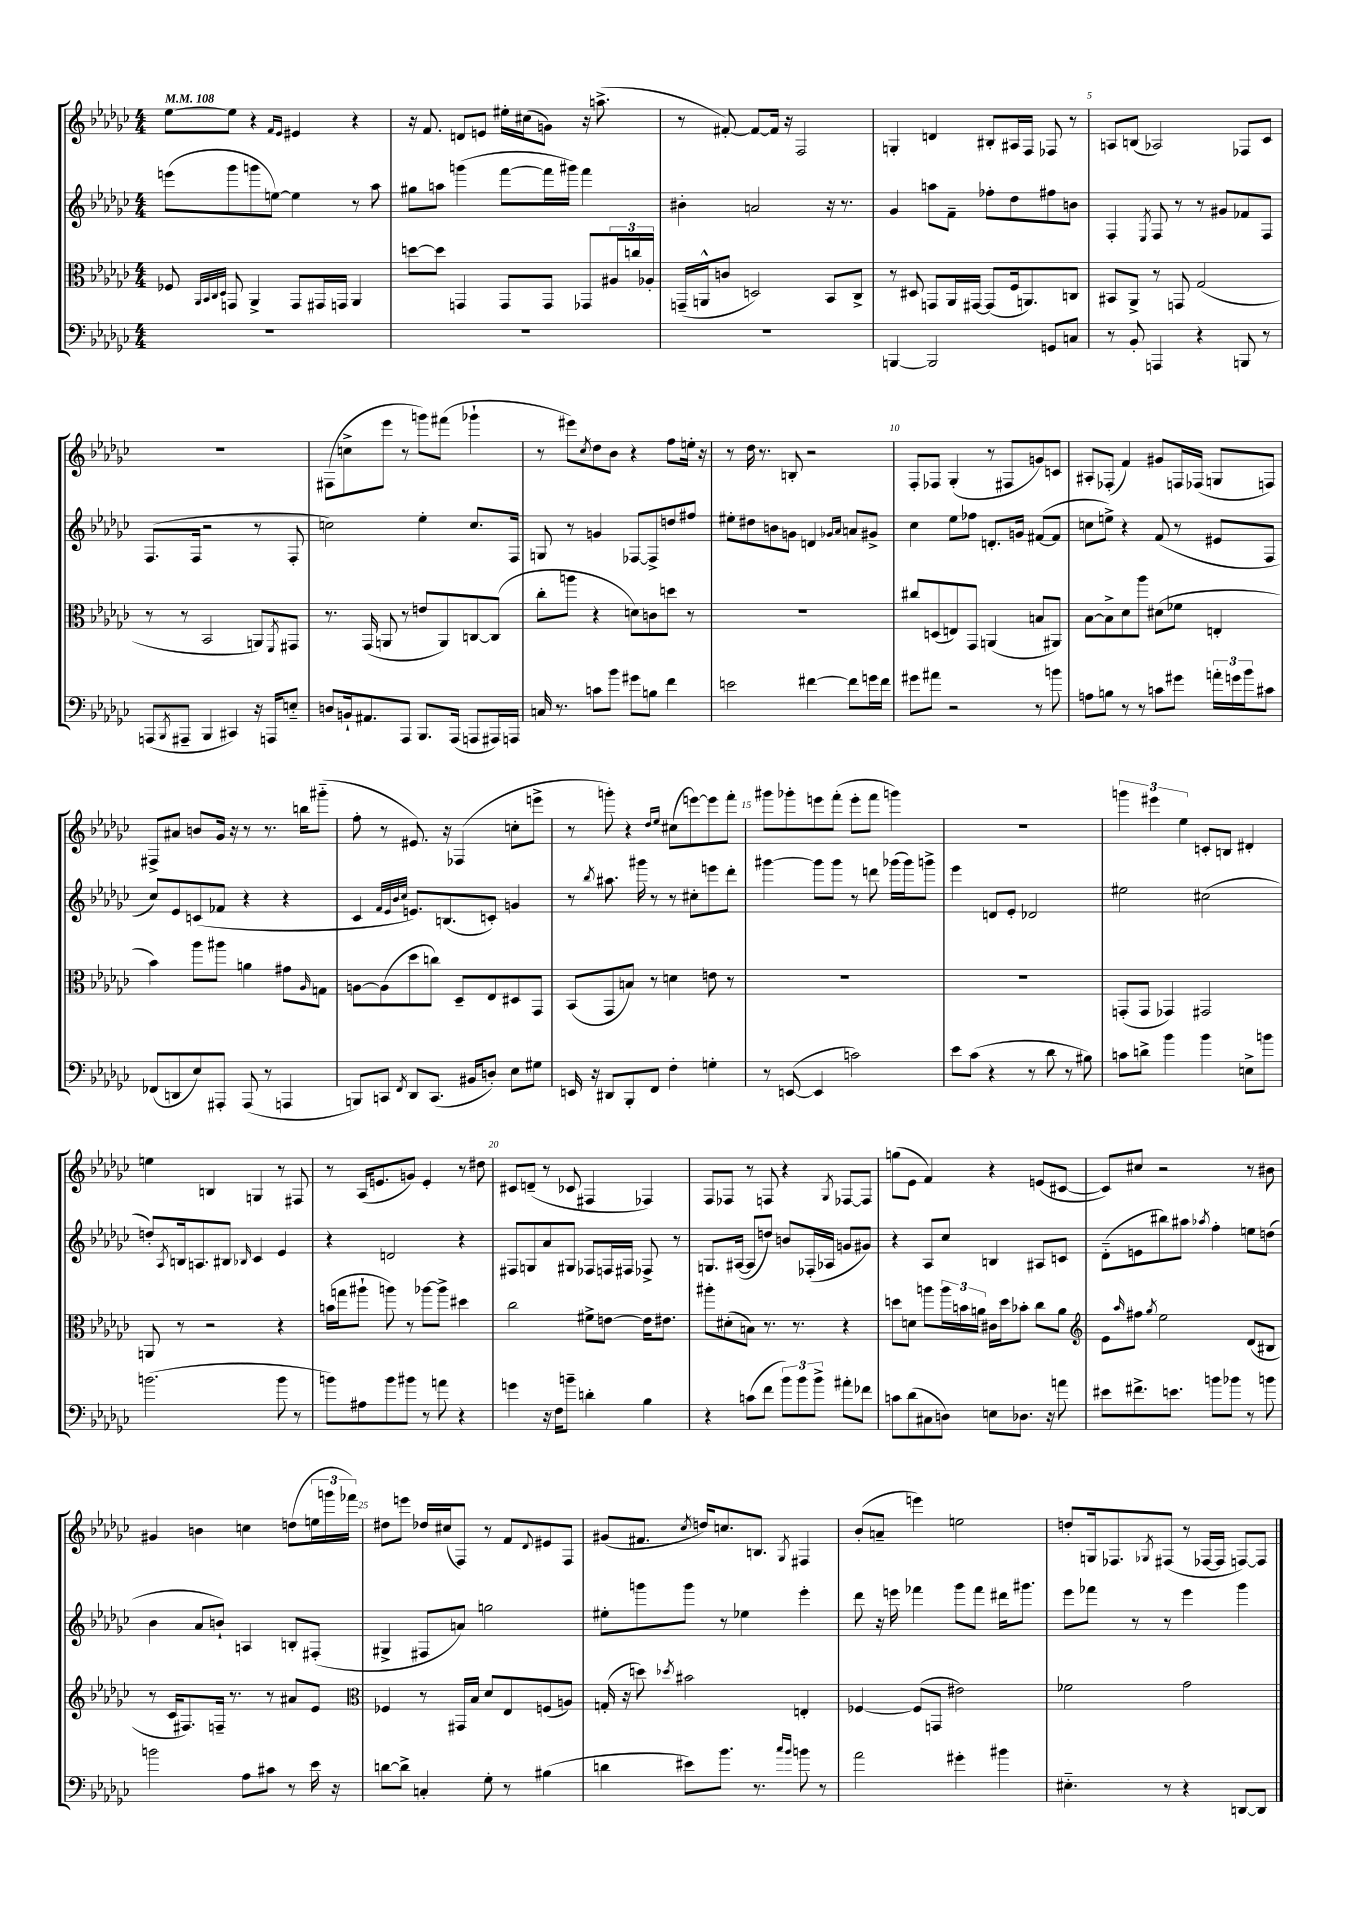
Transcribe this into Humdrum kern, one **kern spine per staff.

**kern	**kern	**kern	**kern
*staff4	*staff3	*staff2	*staff1
*clefF4	*clefC3	*clefG2	*clefG2
*k[b-e-a-d-g-c-]	*k[b-e-a-d-g-c-]	*k[b-e-a-d-g-c-]	*k[b-e-a-d-g-c-]
*M4/4	*M4/4	*M4/4	*M4/4
*MM108	*MM108	*MM108	*MM108
1r	8F-/	(8eee\L	[8ee-\L
.	32qqAA-/LLL	.	.
.	32qqBB-/	.	.
.	32qqC-/	.	.
.	32qqD-/JJJ	.	.
.	8GG/	8ggg-\	8ee-\]J
.	4AA-^/	8ggg\	4r
.	.	[8ee\J)	.
.	.	.	16qqf/LL
.	.	.	16qqe-/JJ
.	8GG/L	4ee\]	4e#/
.	16GG#/L	.	.
.	16GG/JJ	.	.
.	4AA-/	8r	4r
.	.	8aa-\	.
=	=	=	=
1r	[8dd\L	8gg#\L	16r
.	.	.	8.f/
.	8dd\]J	8aa\J	.
.	4GG/	(4ggg\	8d/L
.	.	.	8e/J
.	8GG/L	[8fff\L	16ee#'\LL
.	.	.	(16cc#\J
.	8GG/J	16fff\]L	8g\J)
.	.	16ggg#\JJ)	.
.	8GG-/L	4fff\	16r
.	.	.	(8.aa^\
.	24A#/L	.	.
.	24cc/	.	.
.	24A-'/JJ	.	.
=	=	=	=
1r	(16GG~/LL	4b#'\	8r
.	16AA^^/J	.	.
.	8c/J	.	[8f#'/)
.	2D/)	2a/	8f#/_L
.	.	.	16f#/]Jk
.	.	.	16r
.	.	.	2F/
.	8BB-/L	16r	.
.	.	8.r	.
.	8C-^/J	.	.
=	=	=	=
[4BBB/	8r	4g-/	4G'/
.	8D#/	.	.
2BBB/]	8GG/L	8aa\L	4d/
.	16AA-/L	8f~\J	.
.	[16GG#/JJ	.	.
.	(8GG#/]L	8ff-'\L	8B#'/L
.	16F/k	8dd-\	16A#/L
.	8.AA/)	.	16F/JJ
8GG/L	.	8ff#\	8F-/
8C/J	8C/J	8b\J	8r
=	=	=	=
8r	8BB#/L	4F'/	8A/L
8BB-'/	8AA-^/J	.	(8B/J
.	.	8qE-/	.
4AAA/	8r	8F/	2A-/)
.	8GG/	8r	.
4r	(2G-/	8r	.
.	.	8g#/L	.
8BBB/	.	8f-/	8F-/L
8r	.	8F/J	8c-/J
=	=	=	=
(8AAA/L	8r	(8.F/L	1r
8qBBB-/	.	.	.
8AAA#~/J	8r	.	.
.	.	16F/Jk	.
4BBB-/	2BB-/	2r	.
4CC#/)	.	.	.
16r	8AA/L)	8r	.
16AAA/LK	.	.	.
.	8qFF/	.	.
8E'~/J	8GG#/J	8F'/	.
=	=	=	=
8D/L	8.r	2cc\)	(8F#\L
16BB`/k	.	.	8cc^\
8.AA#/	(16GG-/	.	.
.	8AA/	.	8eee-\J
8AAA-/J	8r	.	8r
8.BBB-/L	8e/L	4ee-'\	8ggg\L)
.	8AA/)	.	(8fff#\J
(16AAA-/Jk	.	.	.
8AAA/L	[8C/	8.cc/L	4ggg-`\
16AAA#/L)	(8C/]J	.	.
16AAA/JJ	.	16F/Jk	.
=	=	=	=
16C/	8cc-'\L	8G/	8r
8.r	.	.	.
.	8aa\J	8r	8eee#\L)
.	.	.	8qcc-/
8c\L	4r	4g/	8dd-\
8b-\J	.	.	8b-\J
8g#\L	8d\L)	[8F-/L	4r
8B\J	8c\	8F-^/]	.
4f\	8dd\J	8dd/	8ff\L
.	8r	8ff#/J	16ee'\Jk
.	.	.	16r
=	=	=	=
2e\	1r	8ee#'\L	8r
.	.	8dd#\	16dd-\
.	.	.	8.r
.	.	8b\	.
.	.	8g\J	8B'/
[4f#\	.	4d/	2r
.	.	16qqg-/LL	.
.	.	16qqa-/JJ	.
8f#\]L	.	8a/L	.
16g\L	.	8g#^/J	.
16f#\JJ	.	.	.
=	=	=	=
8g#\L	8cc#/L	4cc-\	8F'/L
8a#\J	(8D/	.	8F-/J
2r	8E/)	8ee-\L	(4G-'/
.	8GG-/J	8ff-\J	.
.	(4AA/	8.d'/L	8r
.	.	.	8F#/L
.	.	16g/Jk	.
8r	8B/L	([8f#/L	8g/)
8b\	8AA#/J)	8f#/]J	8c/J
=	=	=	=
8A\L	[8B-\L	8cc\L	8A#'/L
8B\J	8B-^\]	8ee^\J)	(8F-'/J
8r	8d-\	4r	4f/)
8r	8aa-\J	.	.
8c\L	(8d#\L	(8f/	8g#/L
8g#\J	8f-\J	8r	16F/L
.	.	.	(16F-/JJ
24a'\LL	4E'/	8e#/L	8G/L
24g\	.	.	.
24b-\J	.	.	.
8c#\J	.	8F/J	8F/J)
=	=	=	=
(8FF-/L	4b-\)	8cc-/L)	8F#^/L
8DD/	.	8e-/	8a#/J
8E-/)	8aa-\L	(8c/	8b/L
8AAA#'/J	8aa#\J	8f-/J	16g-/Jk
.	.	.	16r
(8AAA#/	4a\	4r	8r
8r	.	.	8.r
4AAA/	8g#\L	4r	.
.	.	.	16bb\LK
.	16qqA-/	.	.
.	8G\J	.	(8ggg#'~\J
=	=	=	=
8BBB/L)	[8A\L	4c-/	8ff'\
8CC/J	(8A\]	.	8r
.	.	32qqf/LLL	.
.	.	32qqe-/	.
.	.	32qqb-/	.
8qFF/	.	32qqcc-/JJJ	.
8DD-/L	8dd-\	8.e/L)	8.e#/)
(8.CC/J	8cc\J)	.	.
.	.	(8.B/	16r
.	8D-~/L	.	(4F-/
16BB#/LK	.	.	.
8D'/J)	8E-/	8c'/J)	.
8E-\L	8D#/	4g/	8cc'\L
8G#\J	8GG-/J	.	8eee^\J
=	=	=	=
16EE/	(8BB-/L	8r	8r
16r	.	.	.
.	.	8qbb-/	.
8DD#/L	8GG-/	8.aa#\	8ggg'\)
8BBB-'/	8B/J)	.	4r
.	.	16ggg#\	.
8FF/J	8r	8r	.
.	.	.	16qqdd-/LL
.	.	.	16qqee-/JJ
4F'\	4d\	8r	(8cc#\L
.	.	8cc#'\L	[8eee\)
4G'\	8e\	8eee\	8eee\]
.	8r	8ddd-'\J	8fff'\J
=	=	=	=
8r	1r	[4ggg#\	8ggg#\L
([8EE/	.	.	8ggg-'\
4EE/]	.	8ggg#\]L	8eee\
.	.	8ggg#\J	(8fff'\J
2c\)	.	8r	8eee'\L
.	.	8ddd\	8fff\J
.	.	(16ggg-\LL	4ggg\)
.	.	16ggg-\J)	.
.	.	8ggg^\J	.
=	=	=	=
8e-\L	1r	4eee-\	1r
(8c-\J	.	.	.
4r	.	8d/L	.
.	.	8e-'/J	.
8r	.	2d-/	.
8d-\	.	.	.
8r	.	.	.
8B#\)	.	.	.
=	=	=	=
8c\L	(8GG'/L	2ee#\	6ggg\
8d^\J	8GG/J	.	.
.	.	.	6eee#\
4b-\	4GG-/)	.	.
.	.	.	6ee-\
4b-\	2GG#/	(2cc#\	8c'/L
.	.	.	8B/J
8E^\L	.	.	4d#'/
8b\J	.	.	.
=	=	=	=
(2.b\	8AA/	8dd'/L)	4ee\
.	.	8qA-/	.
.	8r	16B/k	.
.	.	8.A/	.
.	2r	.	4B/
.	.	8B#/J	.
.	.	16qqB-/	.
.	.	4c-/	4G/
8b\	4r	4e-/	8r
8r	.	.	8F#/
=	=	=	=
8b\L)	(16b\LL	4r	8r
.	16gg\J	.	.
8A#\	8aa#`\J	.	(16A-/LK
.	.	.	8.e/
8b\	8aa\)	2d/	.
8b#\J	8r	.	8g/J)
8r	[8aa-\L	.	4e'/
8a\	8aa-^\]J	.	.
4r	4dd#\	4r	8r
.	.	.	8dd#\
=	=	=	=
4g\	2cc-\	8F#/L	8c#/L
.	.	8G/	(8d~/J
16r	.	8a-/	8r
16F\LK	.	.	.
8b~\J	.	8G#/J	8c-/
4d'\	8f#^\L	8F-/L	4F#/
.	[8e\J	16F/L	.
.	.	16F#/JJ	.
4B-\	16e\]LK	8F-^/	4F-/)
.	8.e#\J	.	.
.	.	8r	.
=	=	=	=
4r	8aa#'\L	8.G/L	8F/L
.	(8d#'\	.	8F-/J
.	.	([16A#/Jk	.
(8c\L	8B\J)	8A#/]L	8r
8f\J	8.r	8dd/J)	8F/
12b-\L)	.	8b/L	4r
.	8.r	.	.
12b-\	.	.	.
.	.	(16F-'/L	.
12b-^\J	.	.	.
.	.	16A-/JJ	.
.	.	.	8qG-/
8a#'\L	4r	8g/L	[8F-/L
8f-\J	.	8g#/J)	8F-/]J
=	=	=	=
8c\L	8dd\L	4r	(8gg\L
(8d-\	8d\J	.	8e-\J
8C#\	8aa\L	8A-/L	4f/)
8D\J)	24aa\L	8cc-/J	.
.	24b\	.	.
.	24a\JJ	.	.
8E\L	16c#\LL	4B/	4r
.	16dd\J	.	.
8.D-\J	8b-'\J	.	.
.	8cc-\L	8A#/L	(8e/L
16r	.	.	.
8a\	8a\J	8c/J	[8c#/J
=	=	=	=
*	*clefG2	*	*
8e#\L	8e-\L	(8d-'~\L	8c#/]L)
.	16qqaa-/	.	.
8.f#^\	8ff#\J	8e\	8cc#/J
.	8qgg-/	.	.
.	2ee-\	8bb#\)	2r
8.e\J	.	.	.
.	.	8aa#\J	.
.	.	8qaa-/	.
8b\L	.	4ff'\	.
8b-\J	.	.	.
8r	(8d-/L	8ee\L	8r
8b\	8B#/J	(8dd\J	8b#\
=	=	=	=
2b\	8r	4b-\	4g#/
.	16c-/LK	.	.
.	8.F#/)	.	.
.	.	8a-/L	4b\
.	16F~/Jk	8b`/J)	.
.	8.r	.	.
8A-\L	.	4A/	4cc\
8c#\J	8r	.	.
8r	8a#/L	8B'/L	(8dd\L
16e-\	8e-/J	(8F#'/J	24ee\L
.	.	.	24ggg\
16r	.	.	.
.	.	.	24fff-\JJ)
=	=	=	=
*	*clefC3	*	*
[8d\L	4F-/	4G#^/	8dd#\L
8d^\]J	.	.	8eee\J
4C'/	8r	8F#/L	16dd-/LL
.	.	.	(16cc#/J
.	16GG#/LL	8a/J)	8F/J)
.	16B-/JJ	.	.
8G-'\	8d-/L	2gg\	8r
8r	8E-/	.	8f/L
.	.	.	8qqd-/
(4B#\	(8F/	.	8e#/
.	8A/J)	.	8F/J
=	=	=	=
4d\	(16G'/	8ee#'\L	(8g#/L
.	16r	.	.
.	8dd\)	8ggg\	8.f#/J
.	8qdd-/	.	.
8e#\L)	2b#\	8ggg\J	.
.	.	.	8qcc-/
.	.	.	16dd/LK)
8.b-\J	.	8r	8.cc/
.	.	4ee-\	.
8.r	.	.	8.B/J
16qqcc-/LL	.	.	.
16qqb-/JJ	.	.	8qG-/
8b\	4E'/	4eee-'\	4F#/
8r	.	.	.
=	=	=	=
2a-\	[4F-/	8ddd-\	(8b-'/L
.	.	16r	8a~/J
.	.	16eee\	.
.	(8F-/]L	4fff-\	4eee\)
.	8GG/J	.	.
4g#'\	2e#\)	8ggg-\L	2ee\
.	.	8fff-\J	.
4b#\	.	16ddd#\LK	.
.	.	8.ggg#\J	.
=	=	=	=
4.E#'~\	2f-\	8eee-\L	8dd'/L
.	.	8fff-\J	16G/k
.	.	.	8.F-/
.	.	8r	.
.	.	.	8qG-/
8r	.	8r	(8F#/J
4r	2g-\	4eee-\	8r
.	.	.	[16F-/LL
.	.	.	16F-/]JJ
[8DD/L	.	4ggg-\	[8F/L)
8DD/]J	.	.	8F/]J
==	==	==	==
*-	*-	*-	*-
